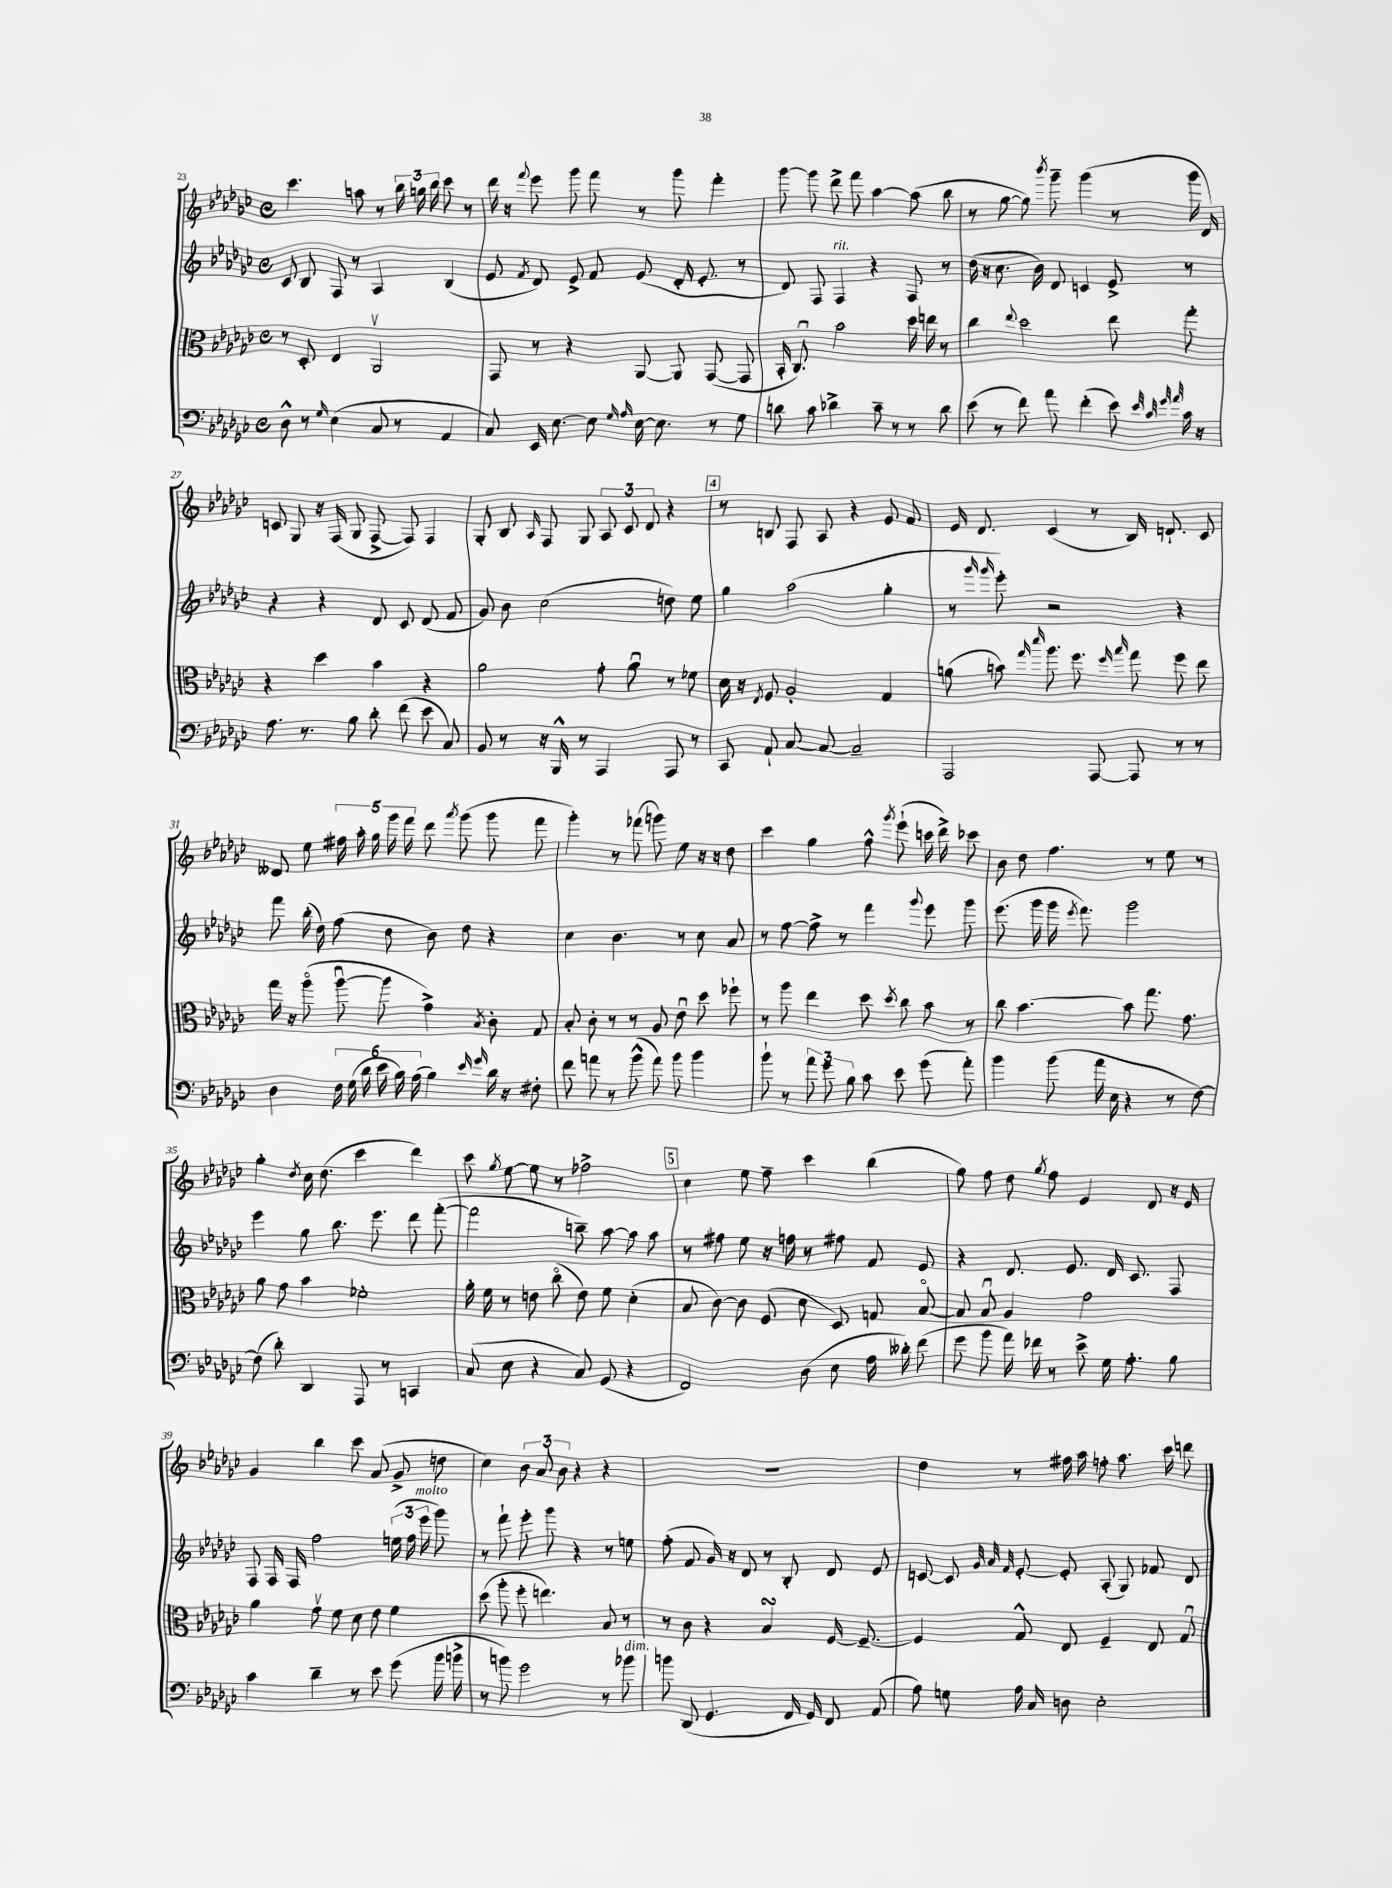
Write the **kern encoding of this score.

**kern	**kern	**kern	**kern
*part4	*part3	*part2	*part1
*staff4	*staff3	*staff2	*staff1
*clefF4	*clefC3	*clefG2	*clefG2
*k[b-e-a-d-g-c-]	*k[b-e-a-d-g-c-]	*k[b-e-a-d-g-c-]	*k[b-e-a-d-g-c-]
*M4/4	*M4/4	*M4/4	*M4/4
*met(c)	*met(c)	*met(c)	*met(c)
=23	=23	=23	=23
8D-^^\	8r	8c-/	4.ccc-\
8r	8D-'/	8B-/	.
16qqG-/	.	.	.
(4E-\	4E-/	8F/	.
.	.	8r	8aan\
8C-/	2AA-v/	4A-/	8r
8r	.	.	24bb-\
.	.	.	24ggn\
.	.	.	24bb-\
4AA-/	.	(4B-/	8ccc-\
.	.	.	8r
=24	=24	=24	=24
8C-/)	8GG-/	8e-/	16ddd-\
.	.	.	16r
.	.	8qf/	8qqfff/
16EE-/	8r	8d-/)	8eee-\
[8.E-\	.	.	.
.	4r	8e-^/	8ggg-\
8E-\]	.	8f/	8fff\
16qqG-/	.	.	.
16qqA-/	.	.	.
[16E-\	[8AA-/	(8e-/	8r
8.E-\]	.	.	.
.	8AA-/]	16d-'/	8ggg-\
.	.	8.e-'/	.
8r	([8GG-/	.	4fff'\
8G-\	8GG-/]	8r	.
=25	=25	=25	=25
8dn\	16BB-'/	8d-/)	[8ggg-\
.	8.C-u/)	.	.
8c-\	.	8F/	8ggg-\]
!	!	!LO:TX:a:i:t=rit.	!
4d-X^\	2b-\	4F/	8ddd-^\
.	.	.	8fff\
8c-~\	.	4r	[4aa-\
8r	.	.	.
8r	16dd-\	8F/	(8aa-\]
.	16een\	.	.
8d-\	8r	8r	8bb-\
=26	=26	=26	=26
(8e-\	4cc-\	(16dd-\	8r
.	.	16r	.
8r	.	8.cc-\	[8gg-\
.	8qqee-/	.	.
8f\)	2dd-\	.	8gg-\])
.	.	16b-\)	.
.	.	.	8qbbb-/
8a-\	.	8d-/	8ggg-~\
(4f'\	.	4cn/	(4ggg-\
8e-\)	8ee-\	8e-^/	8r
32qqe-/	.	.	.
32qqc-/	.	.	.
32qqg-/	.	.	.
32qqa-/	.	.	.
16c-\	8gg-'\	8r	16ggg-\
16r	.	.	16d-/)
!!LO:LB:g=z
=27	=27	=27	=27
8.A-\	4r	4r	8cn/
.	.	.	8G-/
8.r	.	.	.
.	4dd-\	4r	16r
.	.	.	(16F/
8B-\	.	.	8G-/
8d-'\	4b-\	8d-/	[8F^/
(8f\	.	8c-/	8F/])
8e-\	4r	(8d-/	4F/
8C-/)	.	8f/	.
=28	=28	=28	=28
8BB-/	2a-\	8g-/)	8G-'/
8r	.	8b-\	8B-/
.	.	.	16qqA-/
16r	.	(2cc-\	8F/
16BBB-^^/	.	.	.
8r	.	.	8G-/
4AAA-/	8g-'\	.	12A-/
.	.	.	12c-/
.	8a-u\	.	.
.	.	.	12d-/
8AAA-/	8r	8ddn\)	4r
8r	8f-X\	8ee-\	.
!!LO:REH:place=s1:t=4
=29	=29	=29	=29
8CC-/	16d-\	4gg-\	8r
.	16r	.	.
.	8qE-/	.	.
8AA-`/	8F/	.	8Bn/
[8C-/	2A-'/	(2aa-\	8F/
8C-/_	.	.	8A-/
2C-~/]	.	.	4r
.	4G-/	4gg-'\	8e-/
.	.	.	8f/
=30	=30	=30	=30
2AAA-/	(8an\	8r	16e-/
.	.	.	8.d-/
.	.	16qqggg-/	.
.	.	16qqggg-/	.
.	8bn\)	8eee-'\)	.
.	16qqgg-/	.	.
.	16qqddd-/	.	.
.	8.aa-\	2r	(4c-/
.	8.ff\	.	.
[8AAA-/	.	.	8r
.	16qqff/	.	.
.	16qqbb-/	.	.
8AAA-/]	8gg-\	.	16B-/)
.	.	.	8.dn`/
8r	8ff\	4r	.
8r	8ee-\	.	8c-/
!!LO:LB:g=z
=31	=31	=31	=31
4D-\	16gg-\	8fff\	8d--X/
.	16r	.	.
.	(8aa-\	(16bb-'\	8ee-\
.	.	16dd-\)	.
24F\	[8aa-u\	(8ff\	20ff#X\
(24G-\	.	.	.
.	.	.	20aa-'\
24d-\	.	.	.
.	.	.	20gg-\
24e-\	8aa-\]	8dd-\	.
.	.	.	20ggg-\
24B-\)	.	.	.
.	.	.	20fff\
(24A-\	.	.	.
4B-\)	4g-^\)	8b-\)	8ddd-\
.	.	.	8qaaa-/
.	.	8dd-\	(8ggg-\
16qqe-/	.	.	.
16qqg-/	8qB-/	.	.
16d-\	8c-'\	4r	8ggg-\
16r	.	.	.
8F#X'\	8G-/	.	8fff\
=32	=32	=32	=32
8f\	8B-'/	4cc-\	4ggg-'\)
8an\	8c-'\	.	.
8r	8r	4.b-\	8r
(8b-^^\	8r	.	(8fff-X\
8a\)	8A-/	.	8gggn\)
8b-\	8e-u\	8r	8ee-\
4b-\	8dd-\	8cc-\	16r
.	.	.	16r
.	8ff-X`\	8a-/	8dd-\
=33	=33	=33	=33
8b-`\	8r	8r	4ccc-\
8r	8aa-\	[8ff\	.
12a-\	4ee-\	8ff^\]	4gg-\
12g-\	.	.	.
.	.	8r	.
12B-\	.	.	.
8c-\	8dd-\	4fff\	8ff^^\
.	8qdd-/	.	8qggg-/
8e-\	8cc-\	.	(8eee-`\
.	.	8qqggg-/	.
(8g-\	8b-\	8eee-\	16cccn\
.	.	.	16ddd-^\)
8a-'\)	8r	8ggg-\	8ccc-X\
=34	=34	=34	=34
4b-\	8cc-\	(8.eee-\	8b-\
.	[4.b-\	.	8dd-\
.	.	16ggg-\	.
(8b-\	.	16ggg-\	4.ff\
.	.	8qeee-/	.
.	.	8.fff\)	.
16a-\	.	.	.
16E-\	.	.	.
4r	8b-\]	2ggg-\	.
.	8.gg-\	.	8r
8r	.	.	8ee-\
.	8.g-\	.	.
[8F\)	.	.	8r
!!LO:LB:g=z
=35	=35	=35	=35
(8F\]	8a-\	4eee-\	4gg-'\
8d-'\)	8g-\	.	.
.	.	.	8qdd-/
4DD-/	4b-\	8gg-\	16cc-\
.	.	.	(8.dd-\
.	.	8.bb-\	.
8AAA-/	2f-X'\	.	4ccc-\
.	.	8.eee-\	.
8r	.	.	.
4CCn/	.	8ddd-\	4ddd-\)
.	.	([8fff'\	.
=36	=36	=36	=36
(8C-/	16a-'\	2fff\]	8ccc-\
.	16f\	.	.
.	.	.	8qgg-/
8E-\	8r	.	[8ee-\
4r	8en\	.	8ee-\]
.	(8cc-\	.	8r
8C-/)	8e\)	8bbn~\)	2ff-X^\
(8GG-/	8f\	[8aa-\	.
4r	(4d-'\	8aa-\]	.
.	.	8aa-\	.
!!LO:REH:place=s1:t=5
=37	=37	=37	=37
2FF/)	8B-/	8r	4cc-\
.	[8c-\)	8ff#X\	.
.	8c-\]	8ee-\	8ee-\
.	(8F/	16r	8ff~\
.	.	16ffn\	.
(8D-\	8d-\	8r	4ccc-\
8E-\	8D-/)	8ff#X\	.
16A-\	8Gn/	8f/	(4bb-\
16d--X'\)	.	.	.
(8f\	[8B-/	8e-/	.
=38	=38	=38	=38
8g-\	8B-/]	4r	8gg-\)
8b-\	8B-u/	.	8ff\
16a-\)	4A-/	8.d-/	8dd-\
16f-X\	.	.	.
.	.	.	8qgg-/
8r	.	.	8ff\
.	.	8.e-/	.
8e-^\	2g-\	.	4e-/
16G-\	.	16d-/	.
8.A-'\	.	8.c-/	.
.	.	.	8d-/
8B-\	.	8F/	16r
.	.	.	16e-/
!!LO:LB:g=z
=39	=39	=39	=39
4c-\	4a-\	8F/	4g-/
.	.	16F/	.
.	.	16F/	.
4d-~\	8g-v\	2ff\	4bb-\
.	8f\	.	.
8r	8d-\	.	8ccc-\
8e-\	8e-\	.	(8a-/
(8g-\	4f\	(24een\	8g-^/
.	.	24ff\	.
!	!	!LO:TX:a:i:t=molto	!
.	.	24eee-\	.
16b-\	.	8ggg-\)	8ddn\
16bn^\	.	.	.
=40	=40	=40	=40
8r	(8dd-\	8r	4cc-\)
8bn\)	8aa-'\	8fff`\	.
2g-\	8ff'\	8eee-'\	12b-\
.	.	.	12a-/
.	4.een\)	8ggg-\	.
.	.	.	12b-\
.	.	4r	4r
8r	8B-/	8r	4r
!LO:TX:a:i:t=dim.	!	!	!
8b-X\	8r	8een\	.
=41	=41	=41	=41
8bn\	8r	(8ff'\	1r
(8DD-/	8c-\	8f/	.
4.GG-/	4r	16g-/)	.
.	.	16r	.
.	.	8d-/	.
.	4B-sSsS/	8r	.
16FF/	.	8B-'/	.
16GG-/)	.	.	.
8FF/	[16F/	8d-/	.
.	8.F~/_	.	.
(8AA-/	.	8e-/	.
=42	=42	=42	=42
8A-\)	4F/]	[8cn/	4dd-\
8Gn\	.	8c/]	.
.	.	32qqg-/	.
.	.	32qqa-/	.
.	.	32qqf/	.
16A-\	8G-^^/	[8e-'/	8r
16C-/	.	.	.
8Dn\	8E-/	8e-'/]	16ff#X\
.	.	.	16aa-\
2E-'\	4F~/	(8A-'/	8ffn'\
.	.	8G-/)	8.aa-\
.	8E-/	8f-X/	.
.	.	.	16ccc-\
.	8G-u/	8d-/	8dddn\
==	==	==	==
*-	*-	*-	*-
